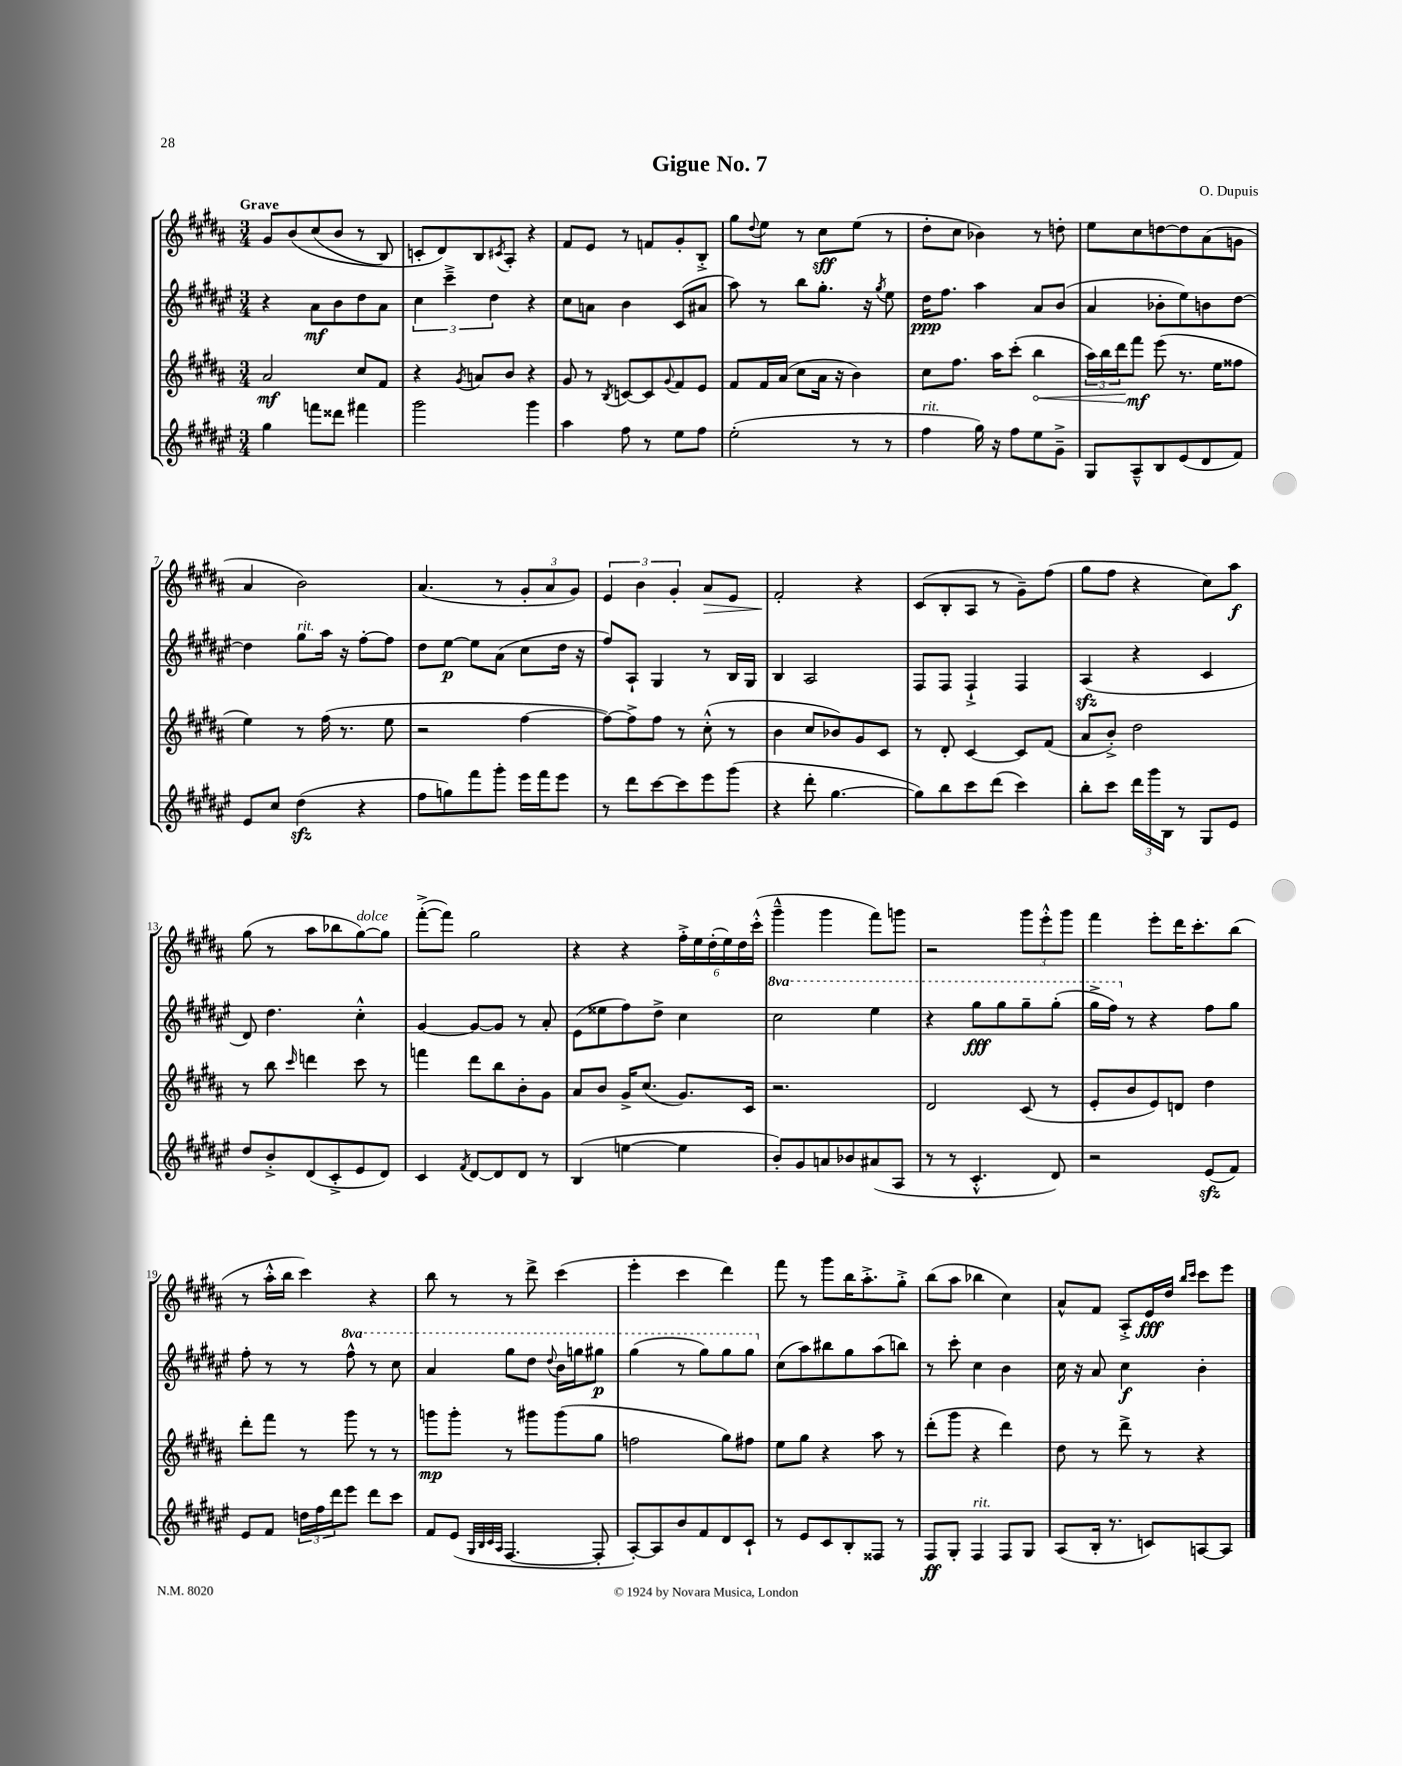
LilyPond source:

\header { title = "Gigue No. 7" composer = "O. Dupuis" }
<<
\new StaffGroup <<
\new Staff = "s0" {
    \clef treble \key b \major \numericTimeSignature \time 3/4 \tempo "Grave"
    gis'8 b'8\( cis''8( b'8 r8 b8) |
    c'8-. dis'8\) b8 \acciaccatura { cis'8 } ais8-. r4 |
    fis'8 e'8 r8 f'8 gis'8-. b8-.-> |
    gis''8 \appoggiatura { dis''8 } e''8 r8 cis''8\sff e''8( r8 |
    dis''8-. cis''8 bes'4) r8 d''8-. |
    e''8 cis''8 d''8~ d''8 ais'8( g'8 |
    ais'4 b'2) |
    ais'4.( r8 \tuplet 3/2 { gis'8-. ais'8 gis'8) } |
    \tuplet 3/2 { e'4 b'4 gis'4-. } ais'8\> e'8 |
    fis'2-.\! r4 |
    cis'8( b8-. ais8 r8 gis'8--) fis''8( |
    gis''8 fis''8 r4 cis''8) ais''8\f |
    gis''8( r8 ais''8 bes''8 gis''8~^\markup { \italic "dolce" }) gis''8 |
    fis'''8~-.->( fis'''8) gis''2 |
    r4 r4 \tuplet 6/4 { fis''16-.-> e''16 dis''16-.( e''16) dis''16 cis'''16-.-^( } |
    gis'''4---^ gis'''4 fis'''8) g'''8 |
    r2 \tuplet 3/2 { gis'''8 e'''8-.-^ gis'''8 } |
    fis'''4 e'''8-. dis'''16 cis'''8.-. b''8( |
    r8 ais''16-.-^ b''16 cis'''4) r4 |
    b''8 r8 r8 dis'''8-> cis'''4( |
    e'''4-. cis'''4 dis'''4) |
    fis'''8 r8 gis'''8 b''16 ais''8.-.-> gis''8-.-> |
    b''8( ais''8 bes''4 cis''4) |
    ais'8-^ fis'8 ais8-.-> e'16\fff dis''16 \grace { b''16 cis'''16 } cis'''8 e'''8 \bar "|." |
}
\new Staff = "s1" {
    \clef treble \key fis \major \numericTimeSignature \time 3/4 \set Staff.ottavationMarkups = #ottavation-simple-ordinals
    r4 ais'8\mf b'8 dis''8 ais'8 |
    \tuplet 3/2 { cis''4 cis'''4---> dis''4 } r4 |
    cis''8 a'8 b'4 cis'8( ais'8 |
    ais''8) r8 b''8 gis''8.-. r16 \acciaccatura { gis''8 } eis''8 |
    dis''16\ppp fis''8. ais''4 ais'8 b'8( |
    ais'4 bes'8-. eis''8) b'8 dis''8~ |
    dis''4 gis''8^\markup { \italic "rit." } ais''16 r16 fis''8~-. fis''8 |
    dis''8 eis''8~\p eis''8 ais'8( cis''8 dis''16 r16 |
    fis''8) ais8-! gis4 r8 b16 gis16 |
    b4 ais2 |
    fis8 fis8 fis4-!-> fis4 |
    ais4\sfz( r4 cis'4 |
    dis'8) dis''4. cis''4-.-^ |
    gis'4~ gis'8~ gis'8 r8 ais'8-. |
    eis'8( eisis''8 fis''8) dis''8-> cis''4 |
    \ottava #1 cis'''2 eis'''4 |
    r4 gis'''8\fff gis'''8 gis'''8-- gis'''8-.( |
    gis'''16-> fis'''16) \ottava #0 r8 r4 fis''8 gis''8 |
    fis''8-. r8 r8 \ottava #1 fis'''8-^ r8 cis'''8 |
    ais''4 gis'''8 dis'''8 \appoggiatura { dis'''8 } b''16 g'''16 gis'''8\p |
    gis'''4( r8 gis'''8) gis'''8 gis'''8 \ottava #0 |
    cis''8( ais''8) bis''8 gis''8 ais''8( b''8) |
    r8 cis'''8-. cis''4 b'4 |
    cis''16 r16 ais'8 cis''4\f b'4-. \bar "|." |
}
\new Staff = "s2" {
    \clef treble \key b \major \numericTimeSignature \time 3/4
    ais'2\mf cis''8 fis'8 |
    r4 \acciaccatura { gis'8 } a'8 b'8 r4 |
    gis'8 r8 \acciaccatura { b8 } c'8~ c'8 \appoggiatura { gis'8 } fis'8 e'8 |
    fis'8 fis'16 ais'16( cis''8 ais'16 r16 b'4) |
    cis''8 fis''8. ais''16 cis'''8-.( \once \override Hairpin.circled-tip = ##t b''4\< |
    \tuplet 3/2 { ais''16) b''16 dis'''16\! } fis'''8\mf e'''8( r8. e''16 fisis''8 |
    e''4) r8 fis''16( r8. e''8 |
    r2 fis''4~ |
    fis''8~) fis''8-> fis''8 r8 cis''8-.-^( r8 |
    b'4 cis''8 bes'8) gis'8 cis'8 |
    r8 dis'8-. cis'4~ cis'8 fis'8( |
    ais'8 b'8-.->) dis''2 |
    r8 b''8 \grace { cis'''16 } d'''4 cis'''8 r8 |
    f'''4 dis'''8 b''8 b'8-. gis'8 |
    ais'8 b'8 gis'16-> cis''8.( gis'8.) cis'16 |
    r2. |
    dis'2 cis'8( r8 |
    e'8-. b'8 e'8) d'8 dis''4 |
    dis'''8-. fis'''8 r8 gis'''8 r8 r8 |
    g'''8\mp g'''8-. r8 gis'''8 gis'''8( gis''8 |
    f''2 gis''8) fis''8 |
    e''8 gis''8 r4 ais''8 r8 |
    dis'''8-.( gis'''8 r4 dis'''4) |
    dis''8 r8 dis'''8-> r8 r4 \bar "|." |
}
\new Staff = "s3" {
    \clef treble \key fis \major \numericTimeSignature \time 3/4
    gis''4 f'''8 disis'''8 fis'''4 |
    gis'''2 gis'''4 |
    ais''4 fis''8 r8 eis''8 fis''8 |
    eis''2-.( r8 r8 |
    fis''4^\markup { \italic "rit." } gis''16) r16 fis''8 eis''8 gis'8---> |
    gis8 ais8---^ b8 eis'8( dis'8 fis'8) |
    eis'8 cis''8 dis''4\sfz( r4 |
    fis''8 g''8) fis'''8 gis'''8-. eis'''16 fis'''16 eis'''8 |
    r8 dis'''8 cis'''8~ cis'''8 eis'''8 gis'''8( |
    r4 dis'''8-. gis''4.~ |
    gis''8) b''8 cis'''8 dis'''8( cis'''4) |
    b''8-. cis'''8 \tuplet 3/2 { dis'''16 gis'''16 b16 } r8 gis8 eis'8 |
    dis''8 b'8-.-> dis'8( cis'8-.-> eis'8 dis'8) |
    cis'4 \acciaccatura { fis'8 } dis'8~ dis'8 dis'8 r8 |
    b4( e''4~ e''4 |
    b'8-.) gis'8 a'8 bes'8 ais'8( ais8 |
    r8 r8 cis'4.-.-^ dis'8) |
    r2 eis'8\sfz( fis'8) |
    eis'8 fis'8 \tuplet 3/2 { d''16 fis''16 dis'''16 } eis'''8 dis'''8 cis'''8 |
    fis'8 eis'8( \grace { gis32 b32 cis'32 ais32 } fis4.~ fis8-. |
    ais8~-.) ais8 b'8 fis'8 dis'8 cis'8-! |
    r8 eis'8 cis'8 b8-. fisis8 r8 |
    fis8\ff gis8-. fis4^\markup { \italic "rit." } fis8 gis8 |
    ais8( b16-. r8. c'8) a8~ a8 \bar "|." |
}
>>
>>
